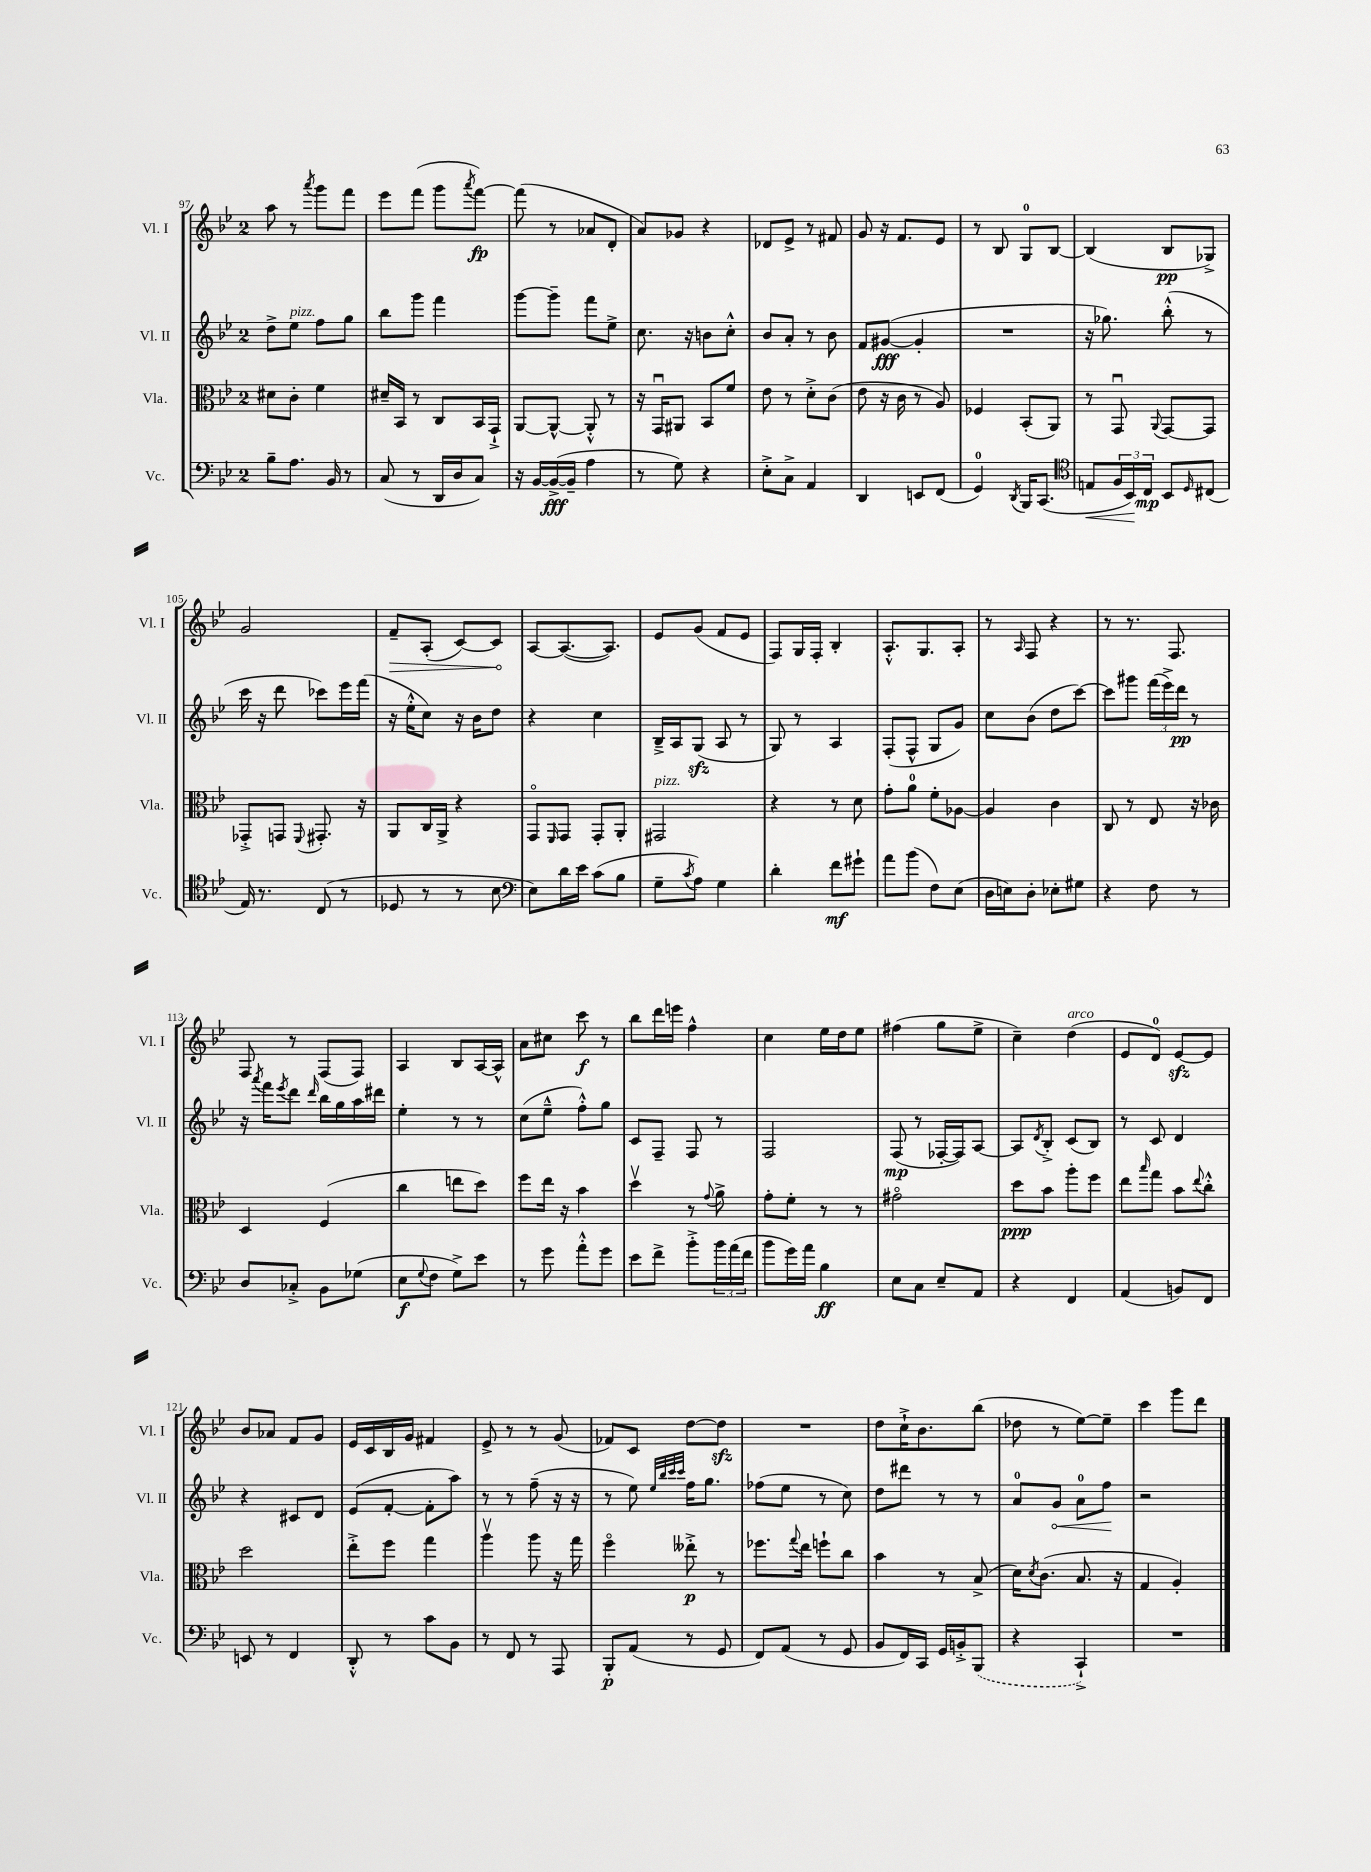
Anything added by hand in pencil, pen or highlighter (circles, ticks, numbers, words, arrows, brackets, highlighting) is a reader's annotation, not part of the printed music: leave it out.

**kern	**kern	**kern	**kern
*staff4	*staff3	*staff2	*staff1
*clefF4	*clefC3	*clefG2	*clefG2
*k[b-e-]	*k[b-e-]	*k[b-e-]	*k[b-e-]
*M2/4	*M2/4	*M2/4	*M2/4
8B-~	8d#	8dd^	8aa
8.A	8c'	8ee-	8r
.	.	.	8qaaa
.	4f	8ff	8ggg
16BB-	.	.	.
8r	.	8gg	8fff
=	=	=	=
(8C	16d#~	8bb-	8eee-
.	16BB-	.	.
8r	8r	8ggg	(8fff
16DD	8C	4fff	8ggg
16D	.	.	.
.	.	.	8qaaa
8C)	16BB-	.	[8fff)
.	16GG`^	.	.
=	=	=	=
16r	[8AA	[8ggg	(8fff]
[16BB-	.	.	.
(16BB-^_	8AA^^_	8ggg~]	8r
16BB-~]	.	.	.
4A	8AA'^^]	8fff	8a-
.	8r	8ee-^	8d'
=	=	=	=
8r	16r	8.cc	8a)
.	16GGu	.	.
8G)	8AA#	.	8g-
.	.	16r	.
4r	8BB-	8b	4r
.	8f	8cc'^^	.
=	=	=	=
8E-'^	8e-	8b-	8d-
8C^	8r	8a'	8e-^
4AA	8d'^	8r	8r
.	(8c	8b-	8f#
=	=	=	=
4DD	8e-	8f	8g
.	16r	([8g#	16r
.	16c	.	8.f
8EE	8r	4g#']	.
(8FF	8A)	.	8e-
=	=	=	=
4GG)	4F-	2r	8r
.	.	.	8B-
8qDD	.	.	.
16BBB-	(8BB-'	.	8G
(8.CC	.	.	.
.	8AA)	.	[8B-
=	=	=	=
*clefC4	*	*	*
8E	8r	16r	(4B-]
.	.	8.gg-)	.
24F	8GGu	.	.
24BB-)	.	.	.
24C	.	.	.
.	8qqAA	.	.
8BB-	[8GG	(8bb-'^^	8B-
16qqD	.	.	.
(8C#	8GG]	8r	8G-^)
=	=	=	=
16E-)	8GG-'^	16ccc	2g
8.r	.	16r	.
.	8GG	8ddd	.
.	8qqFF	.	.
(8C	8.GG#'	8ccc-)	.
8r	.	16eee-	.
.	16r	(16fff	.
=	=	=	=
8D-	8AA	16r	8f~
.	.	16ee-'^^	.
8r	16C	8cc)	(8A'
.	16AA^	.	.
8r	4r	16r	[8c)
.	.	16b-	.
8B-	.	8dd	8c]
=	=	=	=
*clefF4	*	*	*
8E-)	8GGo	4r	[8A
.	16qqFF	.	.
16d	8GG	.	(8.A_
16e-	.	.	.
(8c	8GG'	4cc	.
.	.	.	8.A])
8B-	8AA'	.	.
=	=	=	=
8G~	2GG#	16B-~^	8e-
.	.	16A	.
8qc	.	.	.
8A)	.	(8G	(8g
4G	.	8A	8f
.	.	8r	8e-
=	=	=	=
4d'	4r	8G)	8F)
.	.	8r	16G
.	.	.	16F'
8f	8r	4A	4B-'
8g#`	8d	.	.
=	=	=	=
8a	8g'	(8F'	8.A'^^
(8b-	8a	8F^^	.
.	.	.	8.G
8F)	8f'	8G	.
(8E-	[8A-	8g)	8A'
=	=	=	=
16D	4A-]	8cc	8r
16E)	.	.	.
.	.	.	16qqA
8D'	.	(8b-	8F
8E-'	4c	8dd	4r
8G#	.	[8ccc)	.
=	=	=	=
4r	8C	8ccc]	8r
.	8r	8ggg#	8.r
8F	8E-	(24fff	.
.	.	24eee-^)	.
.	.	.	8.F
.	.	24ddd	.
8r	16r	8r	.
.	16c-	.	.
=	=	=	=
8D	4D	16r	8F
.	.	8qaaa	.
.	.	16fff	.
.	.	8qeee-	.
8C-'^	.	8ddd	8r
.	.	16qqddd	.
8BB-	(4F	16bb-	(8F
.	.	16gg	.
(8G-	.	16aa	8F)
.	.	16ddd#	.
=	=	=	=
8E-	4cc	4ee-'	4A
8qqG	.	.	.
8F	.	.	.
8G^)	8ee	8r	8B-
8e-	8dd)	8r	[16A
.	.	.	16A^^]
=	=	=	=
8r	8ff	(8cc	8a
8g	16ee-	8ee-~^^	8cc#
.	16r	.	.
8a'^^	4b-	8ff'^^)	8ccc
8g	.	8gg	8r
=	=	=	=
8e-	4ddv	8c	8bb-
8f^	.	8F~	16ddd
.	.	.	16eee
8b-'^	8r	8F	4ff^^
.	8qqg	.	.
24b-	8a^	8r	.
(24a	.	.	.
24f	.	.	.
=	=	=	=
8b-	8g'	2F	4cc
16g)	8f'	.	.
16a	.	.	.
4B-	8r	.	16ee-
.	.	.	16dd
.	8r	.	8ee-
=	=	=	=
8E-	2g#o	(8F	(4ff#
8C	.	8r	.
8E-~	.	[16F-'	8gg
.	.	16F-])	.
8AA	.	[8A	8ee-^
=	=	=	=
4r	8dd	8A]	4cc~)
.	.	8qd	.
.	8b-	8B-'^	.
4FF	8aa'	(8c	(4dd
.	8ff	8B-)	.
=	=	=	=
(4AA	8ee-	8r	8e-
.	16qqbb-	.	.
.	8gg	8c	8d)
8BB)	8b-	4d	[8e-
.	8qqee-	.	.
8FF	8cc'^^	.	8e-]
=	=	=	=
8EE	2dd	4r	8b-
8r	.	.	8a-
4FF	.	8c#	8f
.	.	8d	8g
=	=	=	=
8DD'^^	8ee-'^	(8e-	16e-
.	.	.	16c
8r	8ff	[8f'	16B-
.	.	.	16g
8c	4gg	8f']	4f#
8BB-	.	8aa)	.
=	=	=	=
8r	4aav	8r	8e-^
8FF	.	8r	8r
8r	8aa	(8ff~	8r
8AAA	16r	16r	(8g
.	16gg	16r	.
=	=	=	=
8BBB-'	4ffo	8r	8f-)
(8AA	.	8ee-)	8c
.	.	32qqee-	.
.	.	32qqbb-	.
.	.	32qqccc	.
.	.	32qqccc	.
8r	8ee--'^	16ff	[8dd
.	.	8.gg	.
8GG	8r	.	8dd]
=	=	=	=
8FF)	8.ff-	(8ff-	2r
(8AA	.	8ee-	.
.	8qqgg	.	.
.	16ee-	.	.
8r	8ff`	8r	.
8GG	8cc	8cc)	.
=	=	=	=
8BB-	4b-	8dd	8dd
16FF)	.	8ddd#	16cc`^
16CC	.	.	8.b-
16GG	8r	8r	.
16BB'^	.	.	.
(8BBB-	(8B-^	8r	(8bb-
=	=	=	=
4r	16d)	8a	8dd-
.	8qd	.	.
.	(8.c	.	.
.	.	8g	8r
4CC`^)	8.B-	8a	[8ee-)
.	.	8ff	8ee-~]
.	16r	.	.
=	=	=	=
2r	4G	2r	4ccc
.	4A')	.	8ggg
.	.	.	8ddd
==	==	==	==
*-	*-	*-	*-
